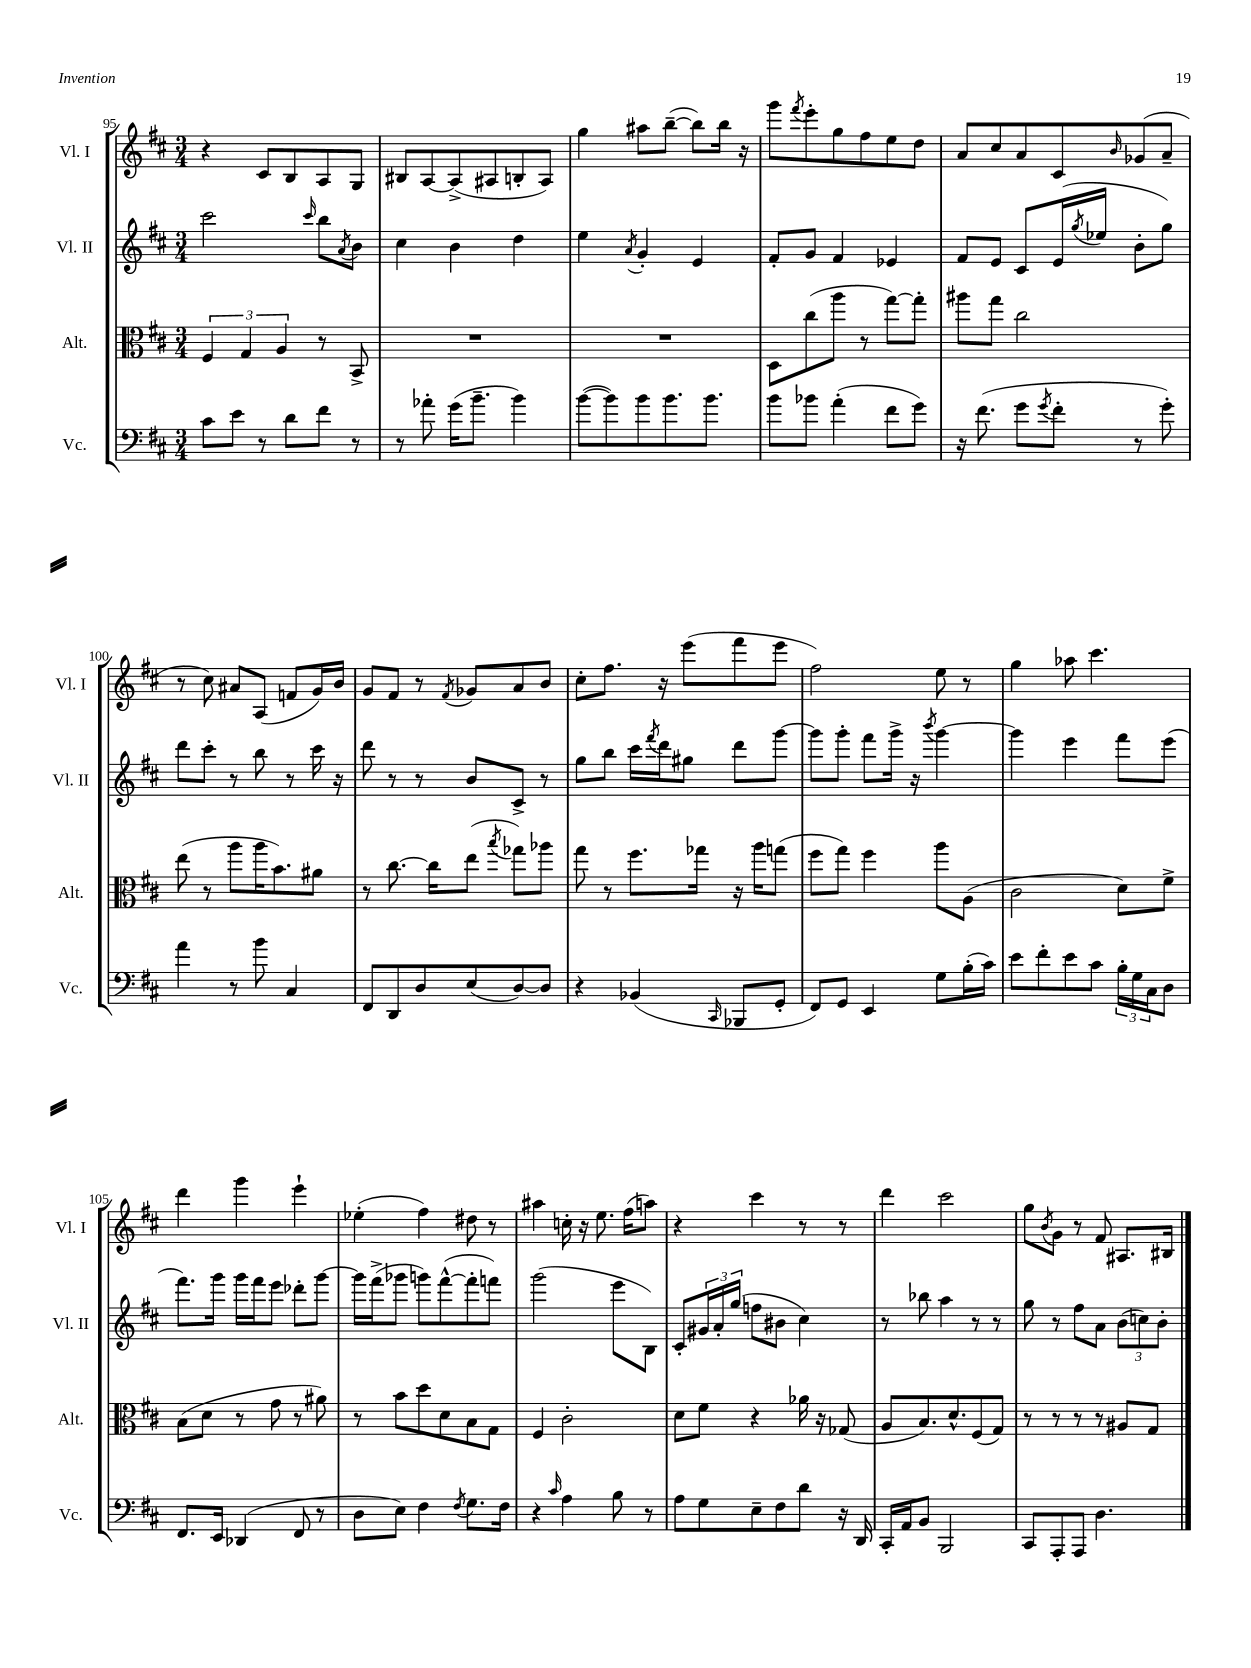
<<
\new StaffGroup <<
\new Staff = "s0" \with { instrumentName = "Vl. I" shortInstrumentName = "Vl. I" } {
    \clef treble \key d \major \numericTimeSignature \time 3/4
    r4 cis'8 b8 a8 g8 |
    bis8 a8~ a8->( ais8 b8-. ais8) |
    g''4 ais''8 b''8~--( b''8) b''16 r16 |
    g'''8 \acciaccatura { fis'''8 } e'''8-. g''8 fis''8 e''8 d''8 |
    a'8 cis''8 a'8 cis'8 \grace { b'16 } ges'8( a'8-- |
    r8 cis''8) ais'8 a8( f'8 g'16) b'16 |
    g'8 fis'8 r8 \acciaccatura { fis'8 } ges'8 a'8 b'8 |
    cis''8-. fis''8. r16 e'''8( fis'''8 e'''8 |
    fis''2) e''8 r8 |
    g''4 aes''8 cis'''4. |
    d'''4 g'''4 e'''4-! |
    ees''4-.( fis''4) dis''8 r8 |
    ais''4 c''16-. r16 e''8. fis''16( a''8) |
    r4 cis'''4 r8 r8 |
    d'''4 cis'''2 |
    g''8 \acciaccatura { b'8 } g'8 r8 fis'8 ais8. bis16 \bar "|." |
}
\new Staff = "s1" \with { instrumentName = "Vl. II" shortInstrumentName = "Vl. II" } {
    \clef treble \key d \major \numericTimeSignature \time 3/4
    cis'''2 \grace { cis'''16 } b''8 \acciaccatura { a'8 } b'8 |
    cis''4 b'4 d''4 |
    e''4 \acciaccatura { a'8 } g'4-. e'4 |
    fis'8-. g'8 fis'4 ees'4 |
    fis'8 e'8 cis'8 e'16( \acciaccatura { g''8 } ees''16 b'8-. g''8) |
    d'''8 cis'''8-. r8 b''8 r8 cis'''16 r16 |
    d'''8 r8 r8 b'8 cis'8-> r8 |
    g''8 b''8 cis'''16 \acciaccatura { fis'''8 } d'''16 gis''8 d'''8 g'''8~ |
    g'''8 g'''8-. fis'''8 g'''16-> r16 \acciaccatura { b'''8 } g'''4~ |
    g'''4 e'''4 fis'''8 e'''8( |
    fis'''8.) g'''16 g'''16 fis'''16 e'''8 des'''8-. g'''8~ |
    g'''16 fis'''16->( ges'''8 g'''8) fis'''8~-^( fis'''8-. f'''8) |
    g'''2( e'''8 b8) |
    cis'8-. \tuplet 3/2 { gis'16 a'16-. g''16( } f''8 bis'8 cis''4) |
    r8 bes''8 a''4 r8 r8 |
    g''8 r8 fis''8 a'8 \tuplet 3/2 { b'8( c''8) b'8-. } \bar "|." |
}
\new Staff = "s2" \with { instrumentName = "Alt." shortInstrumentName = "Alt." } {
    \clef alto \key d \major \numericTimeSignature \time 3/4
    \tuplet 3/2 { fis4 g4 a4 } r8 b,8-> |
    R2. |
    R2. |
    d8 cis''8( a''8 r8 g''8~) g''8-. |
    ais''8 g''8 cis''2 |
    e''8( r8 a''8 a''16 b'8.) ais'8 |
    r8 cis''8.~ cis''16 e''8( \acciaccatura { b''8 } ges''8) aes''8 |
    g''8 r8 fis''8. ges''16 r16 a''16 g''8( |
    fis''8 g''8) fis''4 a''8 a8( |
    cis'2 d'8) fis'8-> |
    b8( d'8 r8 g'8 r8 ais'8) |
    r8 b'8 d''8 d'8 b8 g8 |
    fis4 cis'2-. |
    d'8 fis'8 r4 aes'16 r16 ges8( |
    a8 b8.) d'8.-^ fis8( g8) |
    r8 r8 r8 r8 ais8 g8 \bar "|." |
}
\new Staff = "s3" \with { instrumentName = "Vc." shortInstrumentName = "Vc." } {
    \clef bass \key d \major \numericTimeSignature \time 3/4
    cis'8 e'8 r8 d'8 fis'8 r8 |
    r8 aes'8-. g'16( b'8.-- b'4) |
    b'8~( b'8) b'8 b'8. b'8. |
    b'8 bes'8 a'4-.( fis'8 g'8) |
    r16 fis'8.( g'8 \acciaccatura { g'8 } fis'8-. r8 g'8-.) |
    a'4 r8 b'8 cis4 |
    fis,8 d,8 d8 e8( d8~) d8 |
    r4 bes,4( \grace { cis,16 } bes,,8 g,8-. |
    fis,8) g,8 e,4 g8 b16-.( cis'16) |
    e'8 fis'8-. e'8 cis'8 \tuplet 3/2 { b16-. g16 cis16 } d8 |
    fis,8. e,16 des,4( fis,8 r8 |
    d8 e8) fis4 \acciaccatura { fis8 } g8. fis16 |
    r4 \grace { cis'16 } a4 b8 r8 |
    a8 g8 e8-- fis8 d'8 r16 d,16 |
    cis,16-. a,16 b,8 b,,2 |
    cis,8 a,,8-. a,,8 d4. \bar "|." |
}
>>
>>
\layout { \context { \Score currentBarNumber = #95 } }
